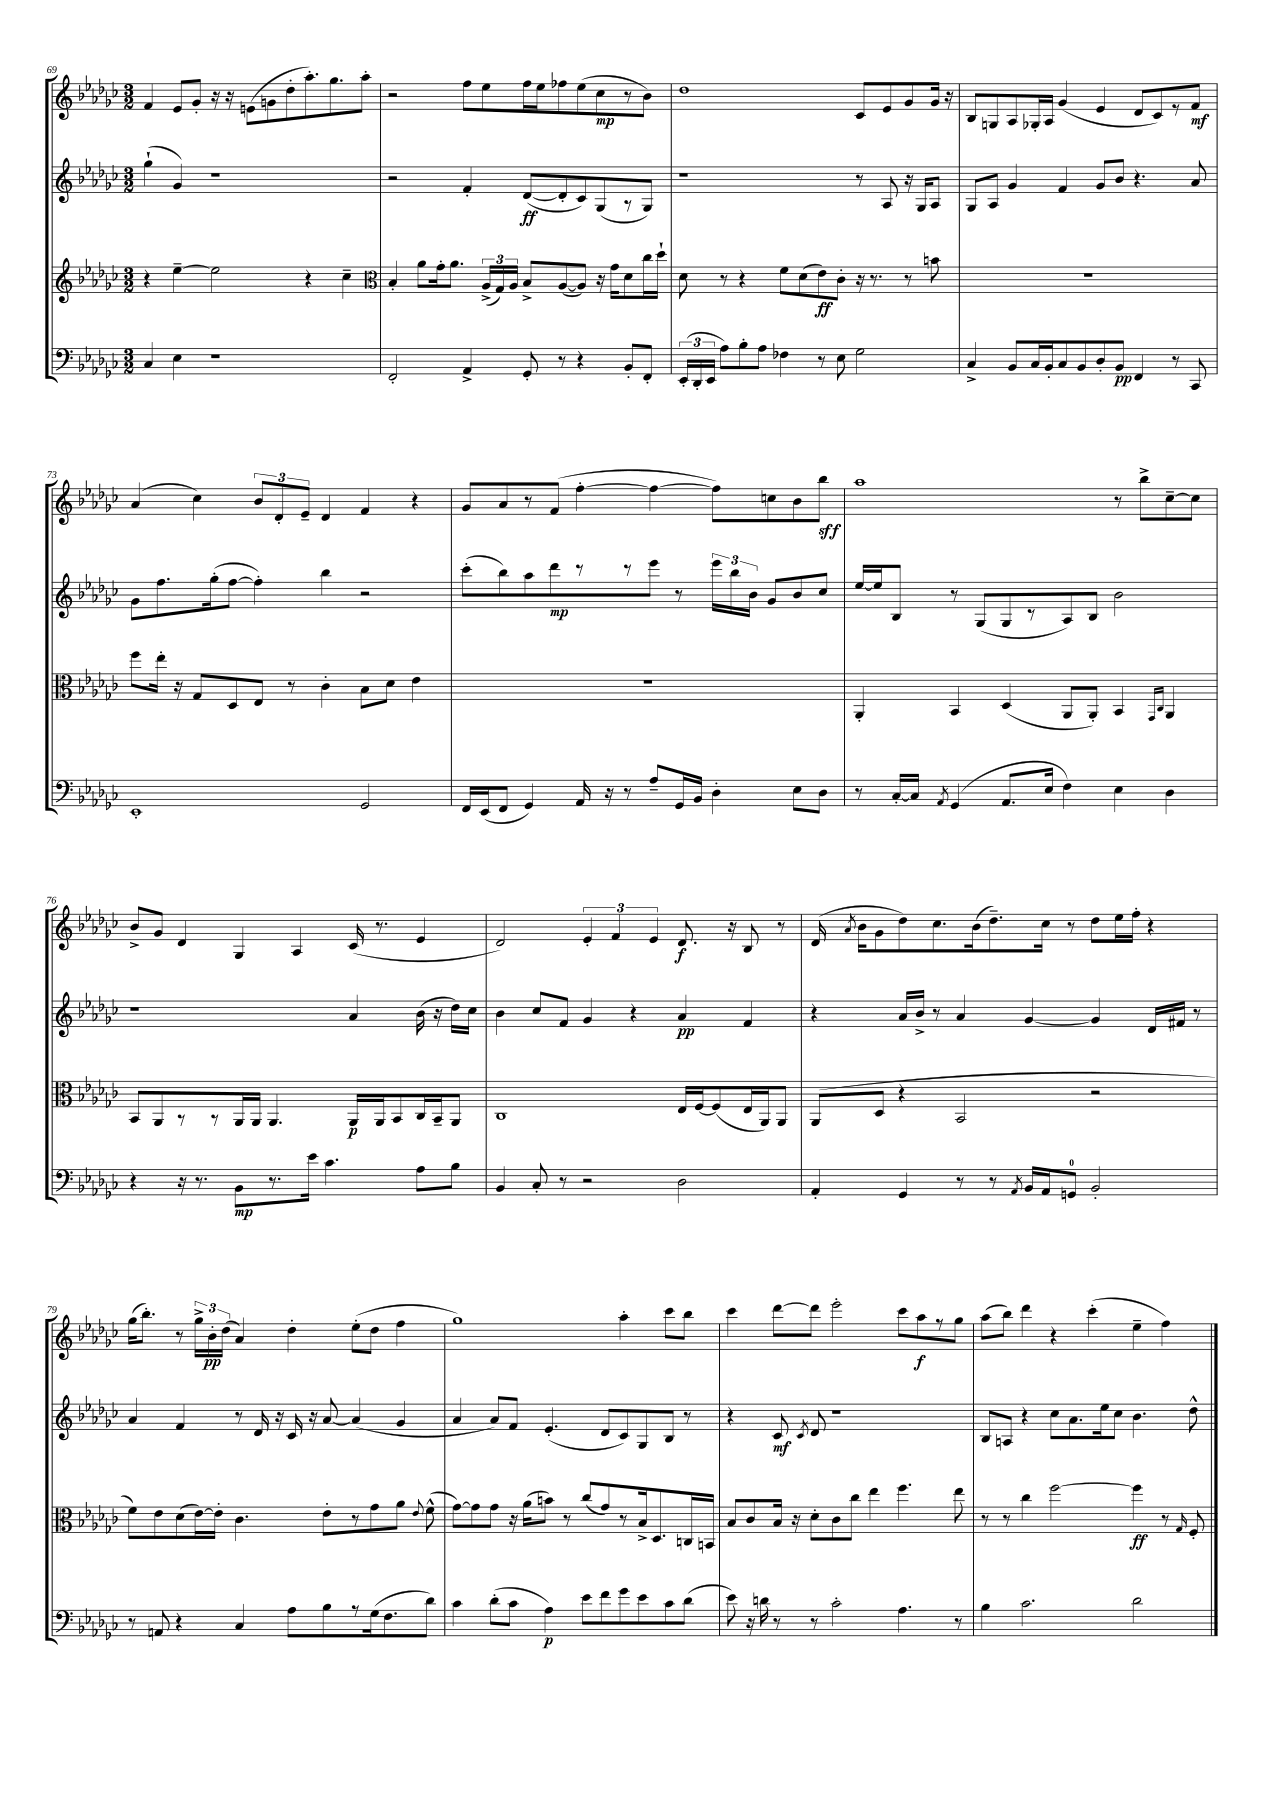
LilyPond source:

<<
\new StaffGroup <<
\new Staff = "s0" {
    \clef treble \key ges \major \numericTimeSignature \time 3/2
    \autoBeamOff f'4 ees'8[ ges'8]-. r16 r16 e'8[( g'8 des''8-. aes''8.-.) ges''8. aes''8]-. |
    r2 f''8[ ees''8 f''16 ees''16 fes''8 ees''8( ces''8\mp r8 bes'8]) |
    des''1 ces'8[ ees'8 ges'8 ges'16] r16 |
    bes8[ g8 aes8 ges16-. aes16] ges'4( ees'4 des'8[ ces'8) r8 f'8]\mf |
    aes'4( ces''4) \tuplet 3/2 { bes'8[ des'8-. ees'8]-- } des'4 f'4 r4 |
    ges'8[ aes'8 r8 f'8]( f''4~-. f''4~ f''8[) c''8 bes'8 bes''8]\sff |
    aes''1 r8 bes''8[-> ces''8~-- ces''8] |
    bes'8[-> ges'8] des'4 ges4 aes4 ces'16( r8. ees'4 |
    des'2) \tuplet 3/2 { ees'4-. f'4 ees'4 } des'8.\f r16 bes8 r8 |
    des'16( \acciaccatura { aes'8 } bes'16[ ges'8 des''8) ces''8. bes'16( des''8.--) ces''16] r8 des''8[ ees''16 f''16]-. r4 |
    ges''16[( bes''8.]-.) r8 \tuplet 3/2 { ges''16[-> bes'16-.\pp des''16]( } aes'4) des''4-. ees''8[-.( des''8] f''4 |
    ges''1) aes''4-. ces'''8[ bes''8] |
    ces'''4 des'''8[~ des'''8] ees'''2-. ces'''8[ aes''8\f r8 ges''8] |
    aes''8[( bes''8]) des'''4 r4 ces'''4-.( ees''4-- f''4) \bar "|." |
}
\new Staff = "s1" {
    \clef treble \key ges \major \numericTimeSignature \time 3/2
    \autoBeamOff ges''4-!( ges'4) r1 |
    r2 f'4-. des'8[~\ff( des'8-. ces'8) ges8( r8 ges8]) |
    r1 r8 aes8 r16 ges16[ aes8] |
    ges8[ aes8] ges'4 f'4 ges'8[ bes'8] r4. aes'8 |
    ges'8[ f''8. ges''16-.( f''8]~ f''4-.) bes''4 r2 |
    ces'''8[-.( bes''8) aes''8 des'''8\mp r8 r8 ees'''8] r8 \tuplet 3/2 { ees'''16[ bes''16 bes'16] } ges'8[ bes'8 ces''8] |
    ees''16[~ ees''16 bes8] r8 ges8[( ges8 r8 aes8) bes8] bes'2 |
    r1 aes'4 bes'16( r16 des''16[) ces''16] |
    bes'4 ces''8[ f'8] ges'4 r4 aes'4\pp f'4 |
    r4 aes'16[ bes'16]-> r8 aes'4 ges'4~ ges'4 des'16[ fis'16] r8 |
    aes'4 f'4 r8 des'16 r16 ces'16 r16 aes'8~ aes'4( ges'4 |
    aes'4 aes'8[) f'8] ees'4.-.( des'8[ ces'8) ges8 bes8] r8 |
    r4 ces'8\mf \acciaccatura { ces'8 } des'8 r1 |
    bes8[ a8] r4 ces''8[ aes'8. ees''16 ces''8] bes'4. des''8-^ \bar "|." |
}
\new Staff = "s2" {
    \clef treble \key ges \major \numericTimeSignature \time 3/2
    \autoBeamOff r4 ees''4~-- ees''2 r4 ces''4-- |
    \clef alto bes4-. aes'8[ ges'16-. aes'8.] \tuplet 3/2 { aes16[->( ges16) aes16] } bes8[-> aes8~( aes8]) r16 ges'16[ des'8 ces''16 des''16]-! |
    des'8 r8 r4 f'8[ des'8( ees'8\ff) ces'8]-. r16 r8. r8 b'8 |
    R1. |
    f''8[ ees''16]-. r16 ges8[ des8 ees8] r8 ces'4-. bes8[ des'8] ees'4 |
    R1. |
    aes,4-. bes,4 des4( aes,8[ aes,8]-.) bes,4 \grace { ges,16[ ces16] } aes,4 |
    bes,8[ aes,8 r8 r8 aes,16 aes,16] aes,4. aes,16[\p aes,16 bes,8 ces16 bes,16-- aes,8] |
    ces1 ees16[ f16~ f8( ees16 aes,16) aes,8] |
    aes,8[( des8] r4 bes,2 r2 |
    f'8[) ees'8 des'8( ees'16~) ees'16]-. ces'4. ees'8[-. r8 ges'8 aes'8] \appoggiatura { ees'8 } f'8-^( |
    ges'8[~) ges'8 ges'8] r16 aes'16[( b'8]) r8 ces''8[( ges'8) r8 bes16-> des8. c16 b,16] |
    bes8[ ces'8 bes16] r16 des'8[-. ces'8 ces''8] ees''4 f''4. ees''8 |
    r8 r8 ces''4 f''2~ f''4\ff r8 \grace { ges16 } f8-. \bar "|." |
}
\new Staff = "s3" {
    \clef bass \key ges \major \numericTimeSignature \time 3/2
    \autoBeamOff ces4 ees4 r1 |
    f,2-. aes,4-> ges,8-. r8 r4 bes,8[-. f,8]-. |
    \tuplet 3/2 { ees,16[-.( des,16-. ees,16] } aes8[) bes8-. aes8] fes4 r8 ees8 ges2 |
    ces4-> bes,8[ ces16 bes,16-. ces8 bes,8 des8-. bes,8]\pp f,4 r8 ces,8 |
    ees,1-. ges,2 |
    f,16[ ees,16( f,8] ges,4) aes,16 r16 r8 aes8[-- ges,16 bes,16] des4-. ees8[ des8] |
    r8 ces16[~-. ces16] \acciaccatura { aes,8 } ges,4( aes,8.[ ees16] f4) ees4 des4 |
    r4 r16 r8. bes,8[\mp r8. ees'16] ces'4. aes8[ bes8] |
    bes,4 ces8-. r8 r2 des2 |
    aes,4-. ges,4 r8 r8 \acciaccatura { aes,8 } bes,16[ aes,16 g,8]-0 bes,2-. |
    r8 a,8 r4 ces4 aes8[ bes8 r8 ges16( f8. des'8]) |
    ces'4 des'8[-.( ces'8] aes4\p) ees'8[ f'8 ges'8 ees'8 ces'8 des'8]( |
    ees'8) r16 d'16 r8 r8 ces'2-. aes4. r8 |
    bes4 ces'2. des'2 \bar "|." |
}
>>
>>
\layout { \context { \Score currentBarNumber = #69 } }
